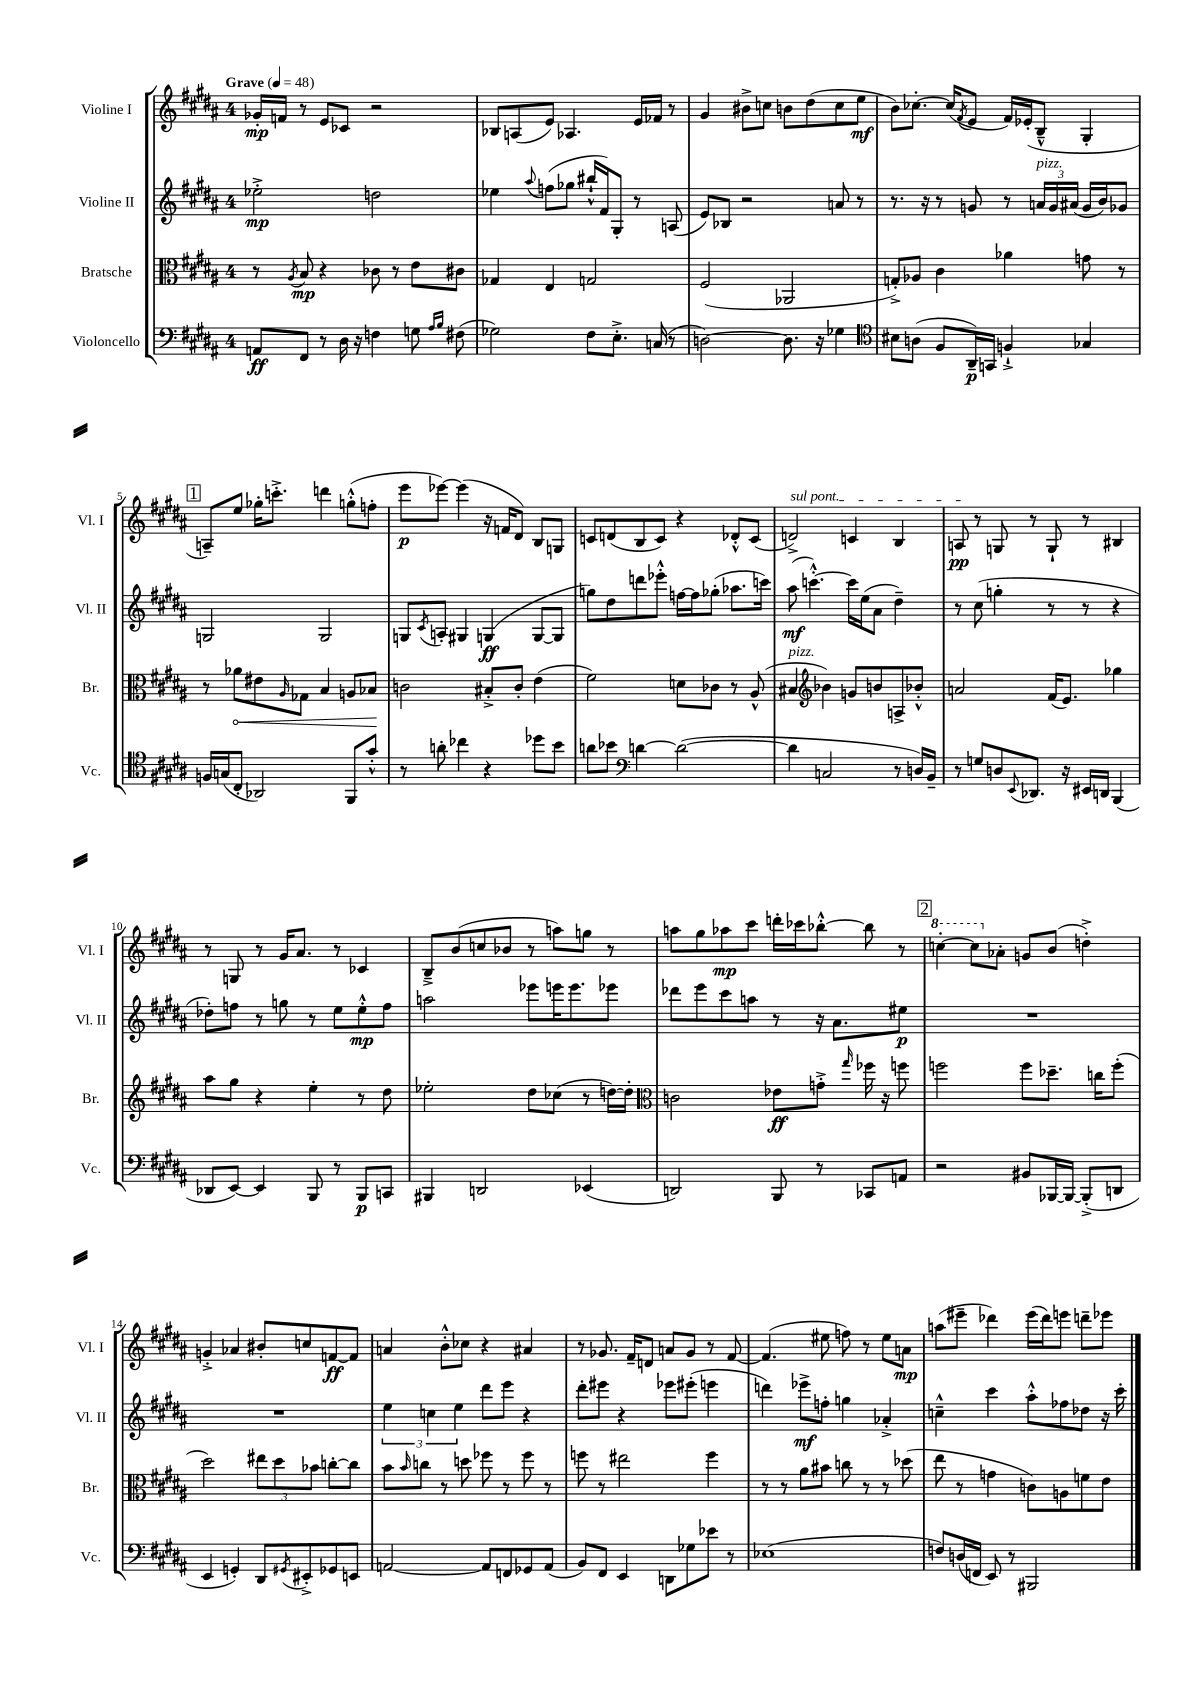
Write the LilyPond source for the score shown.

<<
\new StaffGroup <<
\new Staff = "s0" \with { instrumentName = "Violine I" shortInstrumentName = "Vl. I" } {
    \clef treble \key b \major \once \override Staff.TimeSignature.style = #'single-digit \time 4/4 \tempo "Grave" 4 = 48
    ges'16-.\mp f'16 r8 e'8 ces'8 r2 |
    bes8 a8( e'8) aes4. e'16 fes'16 r8 |
    gis'4 bis'8-> c''8 b'8 dis''8( c''8 e''8\mf |
    b'8) ces''8.~-. ces''16( \acciaccatura { fis'8 } e'8 fis'16) ees'16-.( b8---^ gis4-. |
    \mark \markup { \box "1" } a8--) e''8 ges''16-. c'''8.-.-> d'''4 g''8-.-^( f''8-. |
    e'''8\p ees'''8~) ees'''4( r16 f'16 dis'8) b8 g8 |
    c'8 d'8( b8 c'8) r4 des'8-.-^ c'8( |
    \once \override TextSpanner.bound-details.left.text = \markup { \italic "sul pont." } d'2->\startTextSpan) c'4 b4 |
    a8\pp\stopTextSpan r8 g8 r8 g8-! r8 bis4 |
    r8 g8 r8 gis'16 ais'8. r8 ces'4 |
    b8---> b'8( c''8 bes'8 r8 a''8) g''8 r8 |
    a''8 gis''8 aes''8\mp cis'''8 d'''16-. ces'''16 bes''8~-.-^ bes''8 r8 |
    \mark \markup { \box "2" } \ottava #1 c'''4~-. c'''8 \ottava #0 aes'8-. g'8 b'8( d''4-.->) |
    g'4-.-> aes'4 bis'8-. c''8 f'8~\ff f'8 |
    a'4 b'8-.-^ ces''8 r4 ais'4 |
    r8 ges'8. fis'16-- d'8 a'8 ges'8 r8 fis'8~ |
    fis'4.( eis''8 f''8) r8 eis''8 a'8\mp |
    a''8( eis'''8-- des'''4) eis'''16( des'''16) e'''8 d'''8-- ees'''8 \bar "|." |
}
\new Staff = "s1" \with { instrumentName = "Violine II" shortInstrumentName = "Vl. II" } {
    \clef treble \key b \major \once \override Staff.TimeSignature.style = #'single-digit \time 4/4
    ees''2-.->\mp d''2 |
    ees''4 \appoggiatura { ais''8 } f''8( ges''8 bis''16-!-^ fis'16) gis8-. r8 a8( |
    e'8) bes8 r2 a'8 r8 |
    r8. r16 r8 g'8 r8 \tuplet 3/2 { a'16^\markup { \italic "pizz." } g'16 ais'16( } g'16 b'16) ges'8 |
    \mark \markup { \box "1" } g2 g2 |
    g8 \acciaccatura { cis'8 } a8-. gis4 g4\ff( g8~ g8 |
    g''8) dis''8 d'''8 ees'''8-.-^ f''16~ f''16 ges''8-.( aes''8. c'''16) |
    ais''8\mf( c'''4.~-.-^) c'''16 e''16( ais'8 dis''4--) |
    r8 cis''8( g''4-. r8 r8 r4 |
    des''8-.) f''8 r8 g''8 r8 e''8 e''8-.-^\mp f''8 |
    a''2 ees'''8 e'''16 e'''8. ees'''8 |
    des'''8 e'''8 cis'''8 a''8 r8 r16 ais'8. eis''8\p |
    \mark \markup { \box "2" } R1 |
    R1 |
    \tuplet 3/2 { e''4 c''4 e''4 } dis'''8 e'''8 r4 |
    dis'''8-. eis'''8 r4 ees'''8 eis'''8-.( e'''4 |
    d'''4) ees'''8->\mf f''8-. g''4 aes'4-.-> |
    c''4---^ cis'''4 ais''8-.-^ fes''8 des''8 r16 cis'''16-. \bar "|." |
}
\new Staff = "s2" \with { instrumentName = "Bratsche" shortInstrumentName = "Br." } {
    \clef alto \key b \major \once \override Staff.TimeSignature.style = #'single-digit \time 4/4
    r8 \acciaccatura { ais8 } b8\mp r4 ces'8 r8 e'8 cis'8 |
    ges4 e4 g2 |
    fis2( aes,2 |
    g8-.->) aes8 cis'4 aes'4 g'8 r8 |
    \mark \markup { \box "1" } r8 \once \override Hairpin.circled-tip = ##t aes'8\< eis'8 \grace { ais16 } ges8 b4 a8 bes8\! |
    c'2 bis8-.-> c'8-. e'4( |
    fis'2) d'8 ces'8 r8 ais8-^( |
    bis4^\markup { \italic "pizz." } \clef treble bes'4) g'8 b'8 a8-> bes'8-.-^ |
    a'2 fis'16( e'8.) ges''4 |
    ais''8 gis''8 r4 e''4-. r8 dis''8 |
    ees''2-. dis''8 ces''8( r8 d''16~) d''16-. |
    \clef alto c'2 ees'8\ff g'8-.-> \grace { gis''16 } fes''16 r16 f''8 |
    \mark \markup { \box "2" } f''2 f''8 des''8.-- c''16 f''8-.( |
    dis''2) \tuplet 3/2 { eis''8 dis''8 bes'8 } c''8~-. c''8 |
    b'8 \grace { b'16 } c''8 r8 d''8 fes''8 r8 fes''8 r8 |
    f''8 r8 eis''2 f''4 |
    r8 r8 ais'8 bis'8 c''8 r8 r8 des''8( |
    e''8 r8 g'4 c'8) a8 f'8 e'8 \bar "|." |
}
\new Staff = "s3" \with { instrumentName = "Violoncello" shortInstrumentName = "Vc." } {
    \clef bass \key b \major \once \override Staff.TimeSignature.style = #'single-digit \time 4/4
    a,8\ff fis,8 r8 dis16 r16 f4 g8 \grace { ais16 b16 } fis8( |
    ges2) fis8 e8.-.-> c16( r8 |
    d2~) d8. r16 ges4 |
    \clef tenor bis8 a8( fis8 ais,16--\p) g,16 f4-!-> ges4 |
    \mark \markup { \box "1" } f16 g16( cis8-. aes,2) fis,8 gis'8-.-^ |
    r8 a'8-. ces''4 r4 des''8 b'8 |
    a'8 bes'8 \clef bass d'4~ d'2~( |
    d'4 c2 r8 d16) b,16-- |
    r8 g8 d8 \appoggiatura { e,8 } des,8. r16 eis,16 d,16 b,,4( |
    des,8 e,8~) e,4 b,,8 r8 b,,8\p c,8 |
    bis,,4 d,2 ees,4( |
    d,2) b,,8 r8 ces,8 a,8 |
    \mark \markup { \box "2" } r2 bis,8 bes,,16~ bes,,16~ bes,,8-.->( d,8 |
    e,4 g,4-.) dis,8 \acciaccatura { gis,8 } eis,8-.-> ges,8 e,8 |
    a,2~ a,8 f,8 ges,8 a,8( |
    b,8) fis,8 e,4 d,8 ges8 ees'8 r8 |
    ees1( |
    f8) d16( f,16 e,8) r8 bis,,2 \bar "|." |
}
>>
>>
